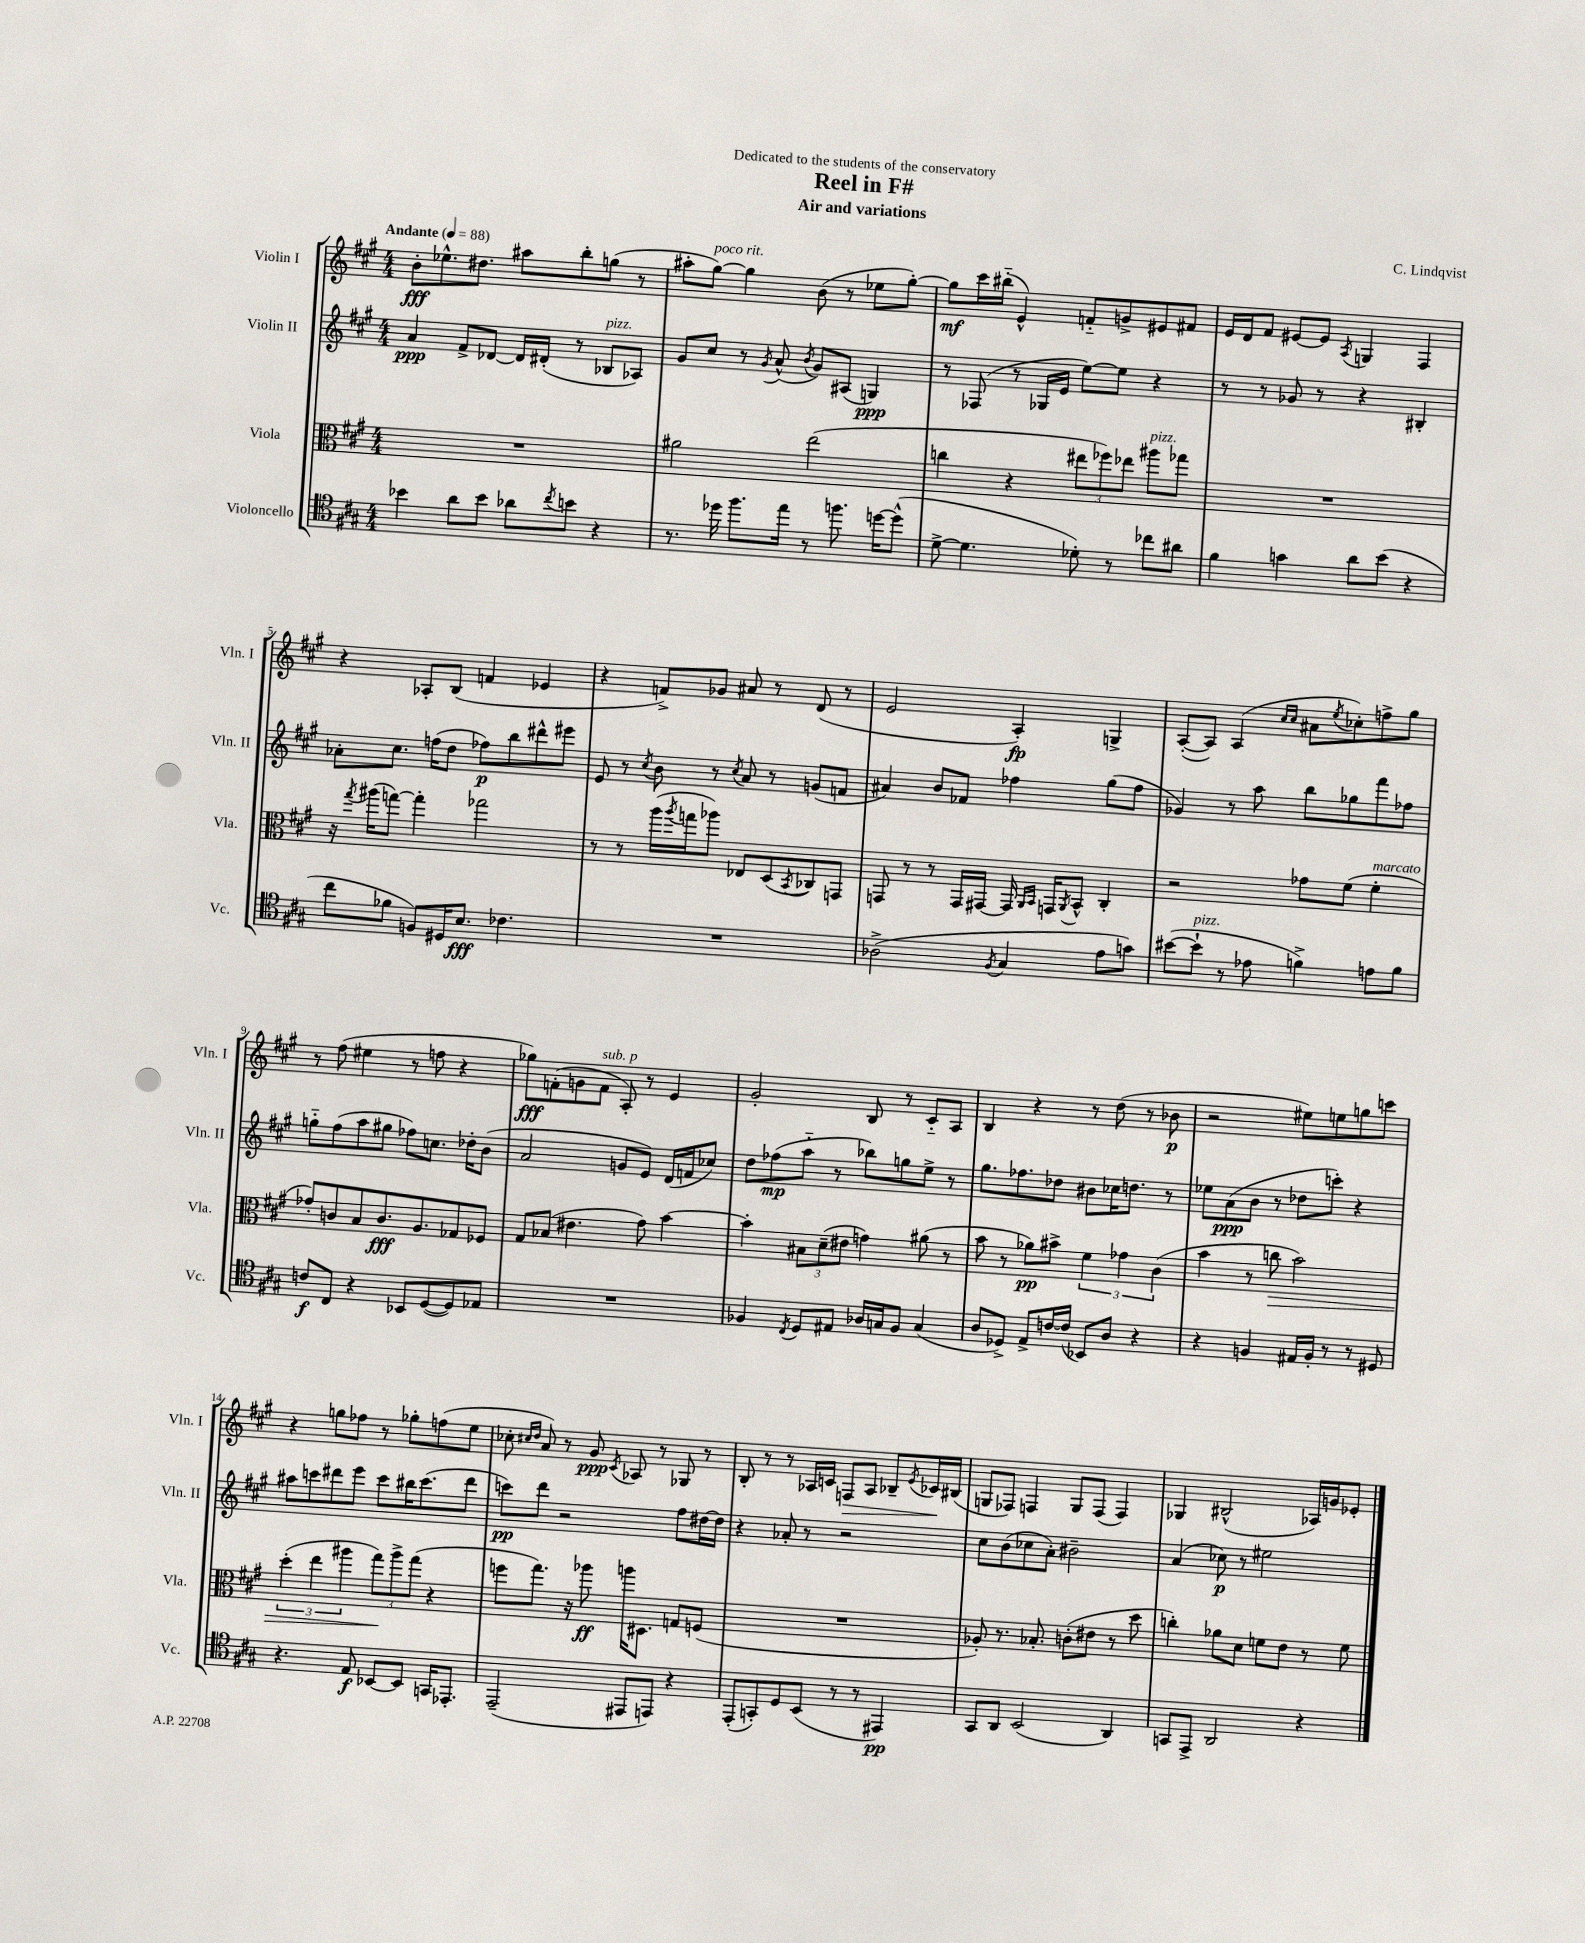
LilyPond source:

\header { title = "Reel in F#" composer = "C. Lindqvist" subtitle = "Air and variations" dedication = "Dedicated to the students of the conservatory" }
<<
\new StaffGroup <<
\new Staff = "s0" \with { instrumentName = "Violin I" shortInstrumentName = "Vln. I" } {
    \clef treble \key a \major \numericTimeSignature \time 4/4 \tempo "Andante" 4 = 88
    b'8-.\fff ees''8.-^ dis''8. ais''8 b''8-. g''8( r8 |
    ais''8-. gis''8~^\markup { \italic "poco rit." }) gis''4 b'8( r8 ees''8 gis''8~-.) |
    gis''8\mf cis'''16 bis''16-_( e'4-^) f'8-_ g'8-> eis'8 fis'8 |
    e'16 d'16 fis'8 eis'8~ eis'8 \acciaccatura { a8 } g4 fis4 |
    r4 aes8-. b8( f'4 ees'4 |
    r4 f'8->) ges'8 ais'8 r8 d'8( r8 |
    e'2 a4-.\fp) g4-> |
    a8~-.( a8) a4( \grace { cis''16 cis''16 } ais'8 \acciaccatura { e''8 } ces''8-.) f''8-> gis''8 |
    r8 fis''8( eis''4 r8 f''8 r4 |
    ges''8\fff) f'8-.( g'8 f'8^\markup { \italic "sub. p" } a8-.) r8 e'4 |
    gis'2-. b8 r8 cis'8-_ a8 |
    b4 r4 r8 d''8( r8 bes'8\p |
    r2 eis''8) e''8 g''8 c'''8 |
    r4 g''8 fes''8 r8 ges''8-. f''8( e''8 |
    ces''8-. \grace { cis''16 d''16 } a'8) r8 gis'8\ppp \acciaccatura { cis'8 } aes8 r8 ges8 r8 |
    b8-. r8 r8 aes16 c'16 f8\> aes8 bes8-- \acciaccatura { e'8 } ces'16\! bis16( |
    g8 fes8) f4 g8 f8( f4) |
    ges4 bis2-^( aes16) g'16 ees'8-. \bar "|." |
}
\new Staff = "s1" \with { instrumentName = "Violin II" shortInstrumentName = "Vln. II" } {
    \clef treble \key a \major \numericTimeSignature \time 4/4
    a'4\ppp fis'8-> des'8~ des'16 dis'16-.( r8 bes8^\markup { \italic "pizz." } aes8) |
    gis'8 cis''8 r8 \acciaccatura { gis'8 } a'8-^( \acciaccatura { b'8 } gis'8) ais8( g4\ppp) |
    r8 fes8( r8 ges16 e'16 e''8~) e''8 r4 |
    r8 r8 ges'8 r8 r4 bis4-. |
    aes'8-. cis''8. f''16( d''8 fes''8\p) b''8 dis'''8-^ eis'''8 |
    e'8 r8 \acciaccatura { cis''8 } b'8 r8 \acciaccatura { cis''8 } a'8 r8 g'8( f'8 |
    ais'4) b'8 fes'8 fes''4 gis''8( fes''8 |
    ges'4) r8 a''8 b''8 ges''8 fis'''8 fes''8 |
    g''8-_ fis''8( a''8 gis''8 fes''8) c''8. des''16-. b'8( |
    a'2 g'8 e'8) d'16( f'16 ces''8) |
    d''8 fes''8\mp( a''8-_ r8 bes''8) g''8 e''8-> r8 |
    gis''8. fes''8. des''8 bis'8 ces''16 d''8. r8 |
    ees''8 a'8\ppp( b'8 r8 des''8 c'''8-.) r4 |
    ais''8 c'''8 dis'''8 e'''8 c'''8 bis''16 c'''8.( dis'''8 |
    c'''8\pp) d'''8 r2 fis''8 dis''16~ dis''16 |
    r4 aes'8-. r8 r2 |
    cis''8 b'8( ces''8 a'8-.) bis'2-- |
    a'4( ces''8\p) r8 eis''2 \bar "|." |
}
\new Staff = "s2" \with { instrumentName = "Viola" shortInstrumentName = "Vla." } {
    \clef alto \key a \major \numericTimeSignature \time 4/4
    R1 |
    ais'2 e''2( |
    c''4 r4 \tuplet 3/2 { eis''8 fes''8) ees''8 } ais''8^\markup { \italic "pizz." } ges''8 |
    R1 |
    r16 \acciaccatura { gis''8 } ais''16( g''8~) g''4-. ges''2 |
    r8 r8 a''16( \acciaccatura { a''8 } g''16 aes''8) ees8 d8( \acciaccatura { b,8 } ces8) g,8 |
    g,8 r8 r8 g,16 gis,16~ gis,16 \grace { a,16 b,16 } g,16 \acciaccatura { a,8 } b,8-^ cis4-. |
    r2 ges'8 fis'8( fis'4-.^\markup { \italic "marcato" } |
    ges'8-.) c'8 b8 c'8.\fff a8. ges8 fes8 |
    gis8 bes8( eis'4. gis'8) b'4~ |
    b'4-. \tuplet 3/2 { bis8 d'8--( eis'8 } g'4) ais'8( r8 |
    b'8 r8 aes'8\pp) bis'8-> \tuplet 3/2 { fis'4 ges'4 cis'4( } |
    b'4 r8 c''8\> b'2) |
    \tuplet 3/2 { d''4-.( e''4 ais''4 } \tuplet 3/2 { gis''8\!) ais''8-> gis''8( } r4 |
    f''8 gis''8.) r16 aes''8\ff a''16 dis8. g8 f8( |
    R1 |
    aes8-.) r8. bes8.-. c'8-.( eis'8 r8 d''8 |
    c''4-.) aes'8 d'8 f'8 e'8 r8 f'8 \bar "|." |
}
\new Staff = "s3" \with { instrumentName = "Violoncello" shortInstrumentName = "Vc." } {
    \clef tenor \key a \major \numericTimeSignature \time 4/4
    bes'4 a'8 bes'8 aes'8 \acciaccatura { cis''8 } b'8 r4 |
    r8. des''16 fis''8. e''16 r8 f''8. d''16~ d''8-^( |
    d'8~-> d'4. des'8-.) r8 ces''8 ais'8 |
    fis'4 g'4 a'8 b'8( r4 |
    cis''8 fes'8 f8) dis16 b8.\fff ces'4. |
    R1 |
    aes2->( \acciaccatura { fis8 } gis4 e'8 g'8) |
    bis'8~( bis'8-!^\markup { \italic "pizz." } r8 ees'8 f'4->) e'8 f'8 |
    c'8\f cis8 r4 bes,8 d8~( d8) ees8 |
    R1 |
    fes4 \acciaccatura { cis8 } d8 eis8 aes16 g16 fes8 g4( |
    a8 des8->) e8-> c'16~ c'16( bes,8) a8 r4 |
    r4 f4 eis16 f16-. r8 r8 dis8 |
    r4. e8\f bes,8~ bes,8 g,16 ees,8.-. |
    e,2--( eis,8 e,8) r4 |
    e,8-.( g,8-.) d8 b,8( r8 r8 eis,4\pp) |
    gis,8 a,8 b,2( a,4) |
    g,8 e,8-> a,2 r4 \bar "|." |
}
>>
>>
